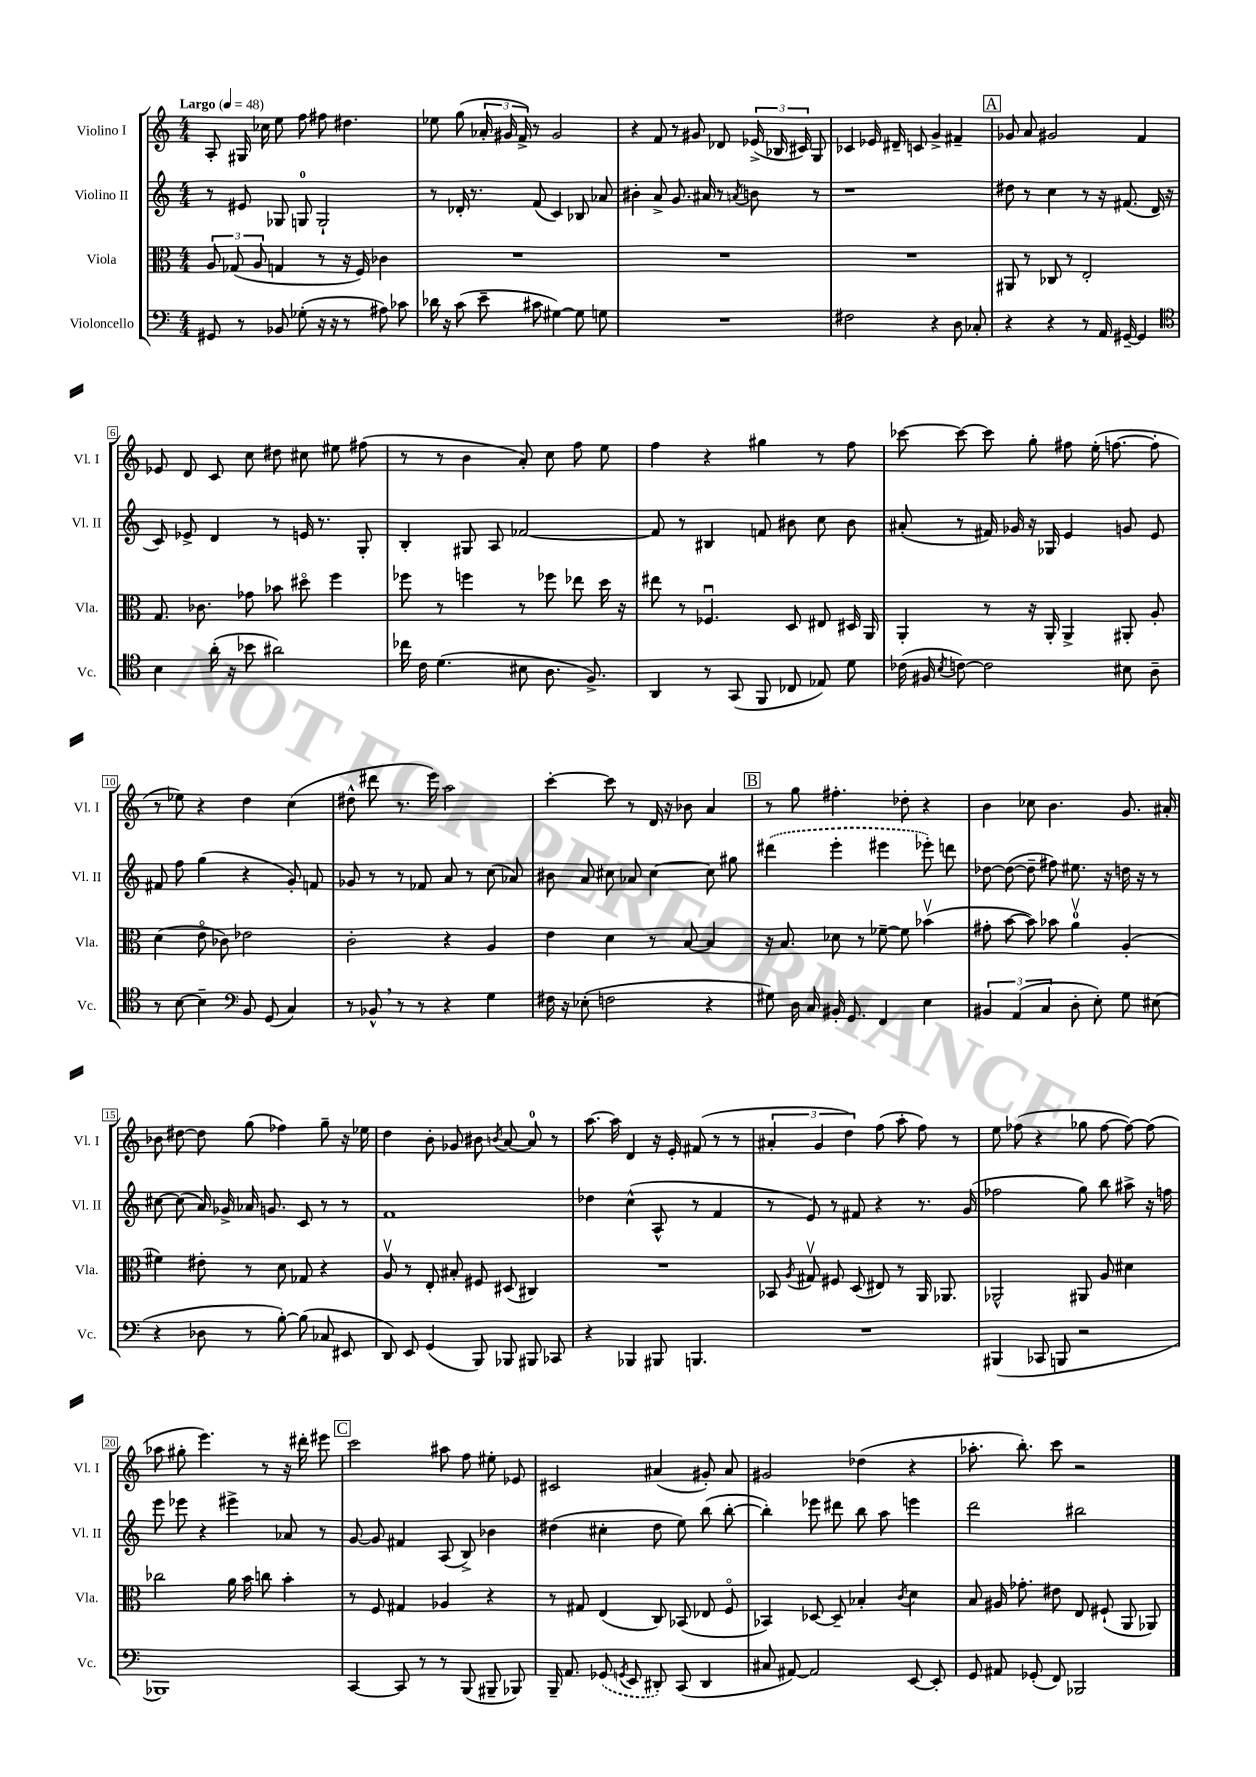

**kern	**kern	**kern	**kern
*part4	*part3	*part2	*part1
*staff4	*staff3	*staff2	*staff1
*I"Violoncello	*I"Viola	*I"Violino II	*I"Violino I
*I'Vc.	*I'Vla.	*I'Vl. II	*I'Vl. I
*clefF4	*clefC3	*clefG2	*clefG2
*k[]	*k[]	*k[]	*k[]
*M4/4	*M4/4	*M4/4	*M4/4
*MM48	*MM48	*MM48	*MM48
=1	=1	=1	=1
!	!	!	!LO:TX:a:B:t=Largo
8GG#X/	12A/	8r	8A'/
.	(12G-X/	.	.
8r	.	8e#X/	16G#X/
.	12A/	.	.
.	.	.	16cc-X\
8BB-X/	4Gn/	8G-X/	8ee\
(8G-X'\	.	8Gn/	8ff\
16r	8r	2G`/	8ff#X\
16r	.	.	.
8r	16r	.	4.dd#X\
.	16F/)	.	.
8A#X\)	4c-X\	.	.
8c-X\	.	.	.
=2	=2	=2	=2
16d-X\	1r	8r	8ee-X\
16r	.	.	.
(8c\	.	16d-X'/	(8gg\
.	.	8.r	.
8e~\	.	.	24a-X'/
.	.	.	24g#X/
.	.	.	24f^/)
8c#X\	.	(8f/	8r
[4G#X\)	.	4c/)	2g#/
8G#\]	.	8B-X/	.
8Gn\	.	8a-X/	.
=3	=3	=3	=3
1r	1r	4b#X'\	4r
.	.	8a^/	8f/
.	.	8.g/	8r
.	.	.	8g#X/
.	.	16a#X/	.
.	.	8r	8d-X/
.	.	8qan/	.
.	.	8bn\	(24e-X^/
.	.	.	24B-X/
.	.	.	24c#X/)
.	.	8r	8G/
=4	=4	=4	=4
2F#X\	1r	1r	4c-X/
.	.	.	16e-X/
.	.	.	16d#X~/
.	.	.	8cn/
4r	.	.	4g^/
8D\	.	.	4f#X~/
8C-X'/	.	.	.
!!LO:REH:place=s1:t=A
=5	=5	=5	=5
4r	8AA#X/	8dd#X\	8g-X/
.	8r	8r	8a/
4r	8C-X/	4cc\	2g#X/
.	8r	.	.
8r	2E'/	8r	.
16AA/	.	16r	.
[16GG#X~/	.	(8.f#X/	.
4GG#/]	.	.	4f/
.	.	16d/	.
.	.	16r	.
!!LO:LB:g=z
=6	=6	=6	=6
*clefC4	*	*	*
4B\	8.G/	8c/)	8e-X/
.	.	8e-X^/	8d/
.	8.c-X\	.	.
(16a'\	.	4d/	8c/
16r	.	.	.
8b-X\	8g-X\	.	8cc\
2a#X\)	8b-X\	8r	8dd#X\
.	8dd#X\	16en/	8cc#X\
.	.	8.r	.
.	4ff\	.	8ee#X\
.	.	8G'/	(8ff#X\
=7	=7	=7	=7
16cc-X\	8ff-X\	4B'/	8r
16c\	.	.	.
(4.d\	8r	.	8r
.	4ffn\	8G#X/	4b\
.	.	8A/	.
8B#X\	8r	[2f-X/	8a'/)
8.A\	8ff-X\	.	8cc\
.	8ee-X\	.	8ff\
8.F^/)	.	.	.
.	16dd\	.	8ee\
.	16r	.	.
=8	=8	=8	=8
4AA/	8ee#X\	8f-/]	4ff\
.	8r	8r	.
8r	4.F-Xu/	4B#X/	4r
(8GG/	.	.	.
8FF/	.	8fn/	4gg#X\
8C-X/	8D/	8b#X\	.
8E-X/)	8E#X/	8cc\	8r
8d\	16D#X/	8b#\	8ff\
.	16AA/	.	.
=9	=9	=9	=9
(16c-X\	4AA'/	(8a#X'/	[8ccc-X\
16F#X/	.	.	.
8qB/	.	.	.
[8cn\)	.	8r	8ccc-\_
2c\]	8r	16f#X/)	8ccc-\]
.	.	16g-X/	.
.	16r	16r	8gg'\
.	16AA'/	16G-X/	.
.	4AA^/	4e/	8ff#X\
.	.	.	(16ee'\
.	.	.	[8.ffn\
8B#X\	8AA#X'/	8gn/	.
8A~\	8A'/	8e/	8ff'\]
!!LO:LB:g=z
=10	=10	=10	=10
8r	(4d\	8f#X/	8r
[8B\	.	8ff\	8ee-X\)
4B~\]	8e\	(4gg\	4r
.	8c-X\)	.	.
*clefF4	*	*	*
8BB/	2e-X\	4r	4dd\
(8GG/	.	.	.
4C/)	.	8g'/)	(4cc\
.	.	8fn/	.
=11	=11	=11	=11
8r	2c'\	8g-X/	8dd#X^^\
8BB-X^^,/	.	8r	8ddd#X\
8r	.	8r	8.r
8r	.	8f-X/	.
.	.	.	16eee\)
4r	4r	8a/	2aa\
.	.	8r	.
4G\	4A/	(8cc\	.
.	.	8a-X/)	.
=12	=12	=12	=12
16F#X\	4e\	8b#X\	[4ccc'\
16r	.	.	.
(8E-X'\	.	8a/	.
2Fn\	4d\	8cc#X\	8ccc\]
.	.	8a-X/	8r
.	8r	[4cc#\	16d/
.	.	.	16r
.	[8B/	.	8b-X\
4r	4B/]	8cc#\]	4a/
.	.	8gg#X\	.
!!LO:REH:place=s1:t=B
=13	=13	=13	=13
8G#X\)	16r	(4ddd#X\	8r
.	8.B/	.	.
16D\	.	.	8gg\
16C/	.	.	.
16BB#X'/	8d-X\	4eee'\	4.ff#X'\
8.GG/	.	.	.
.	8r	.	.
4FF/	[8f-X~\	4eee#X\	.
.	8f-\]	.	8dd-X'\
4E\	(4b-Xv\	8eee-X'\)	4r
.	.	8dddn\	.
=14	=14	=14	=14
6BB#X/	8g#X'\	[8dd-X\	4b\
.	[8b\	(8dd-\_	.
(6AA/	.	.	.
.	8b\])	8dd-~\]	8cc-X\
6C/	.	.	.
.	8b-X\	8ff#X\)	4.b\
8D'\	4av\	8.ee#X\	.
8E'\)	.	.	.
.	.	16r	.
8G\	(4A'/	16ddn\	8.g/
.	.	16r	.
(8E#X\	.	8r	.
.	.	.	16a#X'/
!!LO:LB:g=z
=15	=15	=15	=15
4r	4f#X\)	[8cc#X\	8b-X\
.	.	(8cc#\]	[8dd#X\
8D-X\	8e#X'\	16a/)	8dd#\]
.	.	16g-X^/	.
8r	8r	16a-X/	(8gg\
.	.	8.gn/	.
[8B'\)	8d\	.	4ff-X\)
(8B\]	8G-X/	8c/	.
8C-X/	4r	8r	8gg~\
8EE#X/	.	8r	16r
.	.	.	16ee-X\
=16	=16	=16	=16
8DD/)	8Av/	1f	4dd\
8EE/	8r	.	.
(4GG/	8E'/	.	8b'\
.	8B#X'/	.	8g-X/
8BBB/)	8F#X/	.	8b#X\
.	.	.	8qbn/
8BBB-X/	(8D#X/	.	[8a/
8BBB#X/	4C#X/)	.	8a/]
8CC-X/	.	.	8r
=17	=17	=17	=17
4r	1r	4dd-X\	[8.aa\
.	.	.	16aa\]
4BBB-X/	.	(4cc^^\	4d/
8BBB#X/	.	8A^^/	16r
.	.	.	16e'/
4.BBBn/	.	8r	(8f#X/
.	.	4f/	8r
.	.	.	8r
=18	=18	=18	=18
1r	8BB-X/	8r	6a#X'/
.	8qA/	.	.
.	8G#Xv/	8e/)	.
.	.	.	6g/
.	8F#X/	8r	.
.	.	.	6dd\)
.	(8D/	8f#X/	.
.	8E#X/)	4r	(8ff\
.	8r	.	8aa'\
.	16AA/	8.r	8ff\)
.	8.AA-X/	.	.
.	.	.	8r
.	.	(16g/	.
=19	=19	=19	=19
(4BBB#X/	2AA-X^^/	2ff-X\	8ee\
.	.	.	(8ff-X\
8CC-X/	.	.	4r
8BBBn/	.	.	.
2r	8AA#X/	8gg\)	8gg-X\
.	8A/	8bb\	[8ff-\
.	4d#X\	8aa#X^\	8ff-\_)
.	.	16r	(8ff-\]
.	.	16ffn\	.
!!LO:LB:g=z
=20	=20	=20	=20
1BBB-X)	2cc-X\	8eee\	8aa-X\
.	.	8eee-X\	8gg#X'\
.	.	4r	4.eee\)
.	16a\	4eee#X^\	.
.	16b\	.	.
.	8ccn\	.	8r
.	4b'\	8a-X/	16r
.	.	.	16ddd#X'\
.	.	8r	8eee#X\
!!LO:REH:place=s1:t=C
=21	=21	=21	=21
[4CC/	8r	[8g/	2ccc\
.	8F/	8g/]	.
8CC/]	4G#X/	4f#X/	.
8r	.	.	.
8r	4A-X/	(8A/	8aa#X\
(8BBB/	.	8B^/)	8ff\
8BBB#X~/	4r	4b-X\	8ee#X'\
8BBB-X/)	.	.	8e-X/
=22	=22	=22	=22
16BBB~/	8r	(4dd#X\	2c#X/
8.AA/	.	.	.
.	8G#X/	.	.
(8GG-X/	(4E/	4cc#X'\	.
8qGGn/	.	.	.
8EE/	.	.	.
8DD#X'/)	8C/)	8dd#\	(4a#X/
(8CC/	(8BB-X/	8ee\)	.
4DD#/	8E-X/	(8bb\	8g#X'/)
.	8F/	[8bb'\	8a#/
=23	=23	=23	=23
8C#X/	4BB-X/)	4bb'\])	2g#X/
[8AA#X/)	.	.	.
2AA#/]	[8D-X/	8eee-X\	.
.	8D-~/]	8ddd#X\	.
.	4B-X'/	8bb\	(4dd-X\
.	.	8aa\	.
.	8qc/	.	.
[8EE/	4d\	4eeen\	4r
8EE'/]	.	.	.
=24	=24	=24	=24
8GG/	8B/	2ddd\	8.aa-X'\
8AA#X/	16A#X/	.	.
.	8.g-X'\	.	8.bb'\)
(8GG-X'/	.	.	.
8FF/)	8e#X\	.	8ccc\
2BBB-X/	8E/	2bb#X\	2r
.	(8F#X`/	.	.
.	8AA/	.	.
.	8AA-X/)	.	.
==	==	==	==
*-	*-	*-	*-
